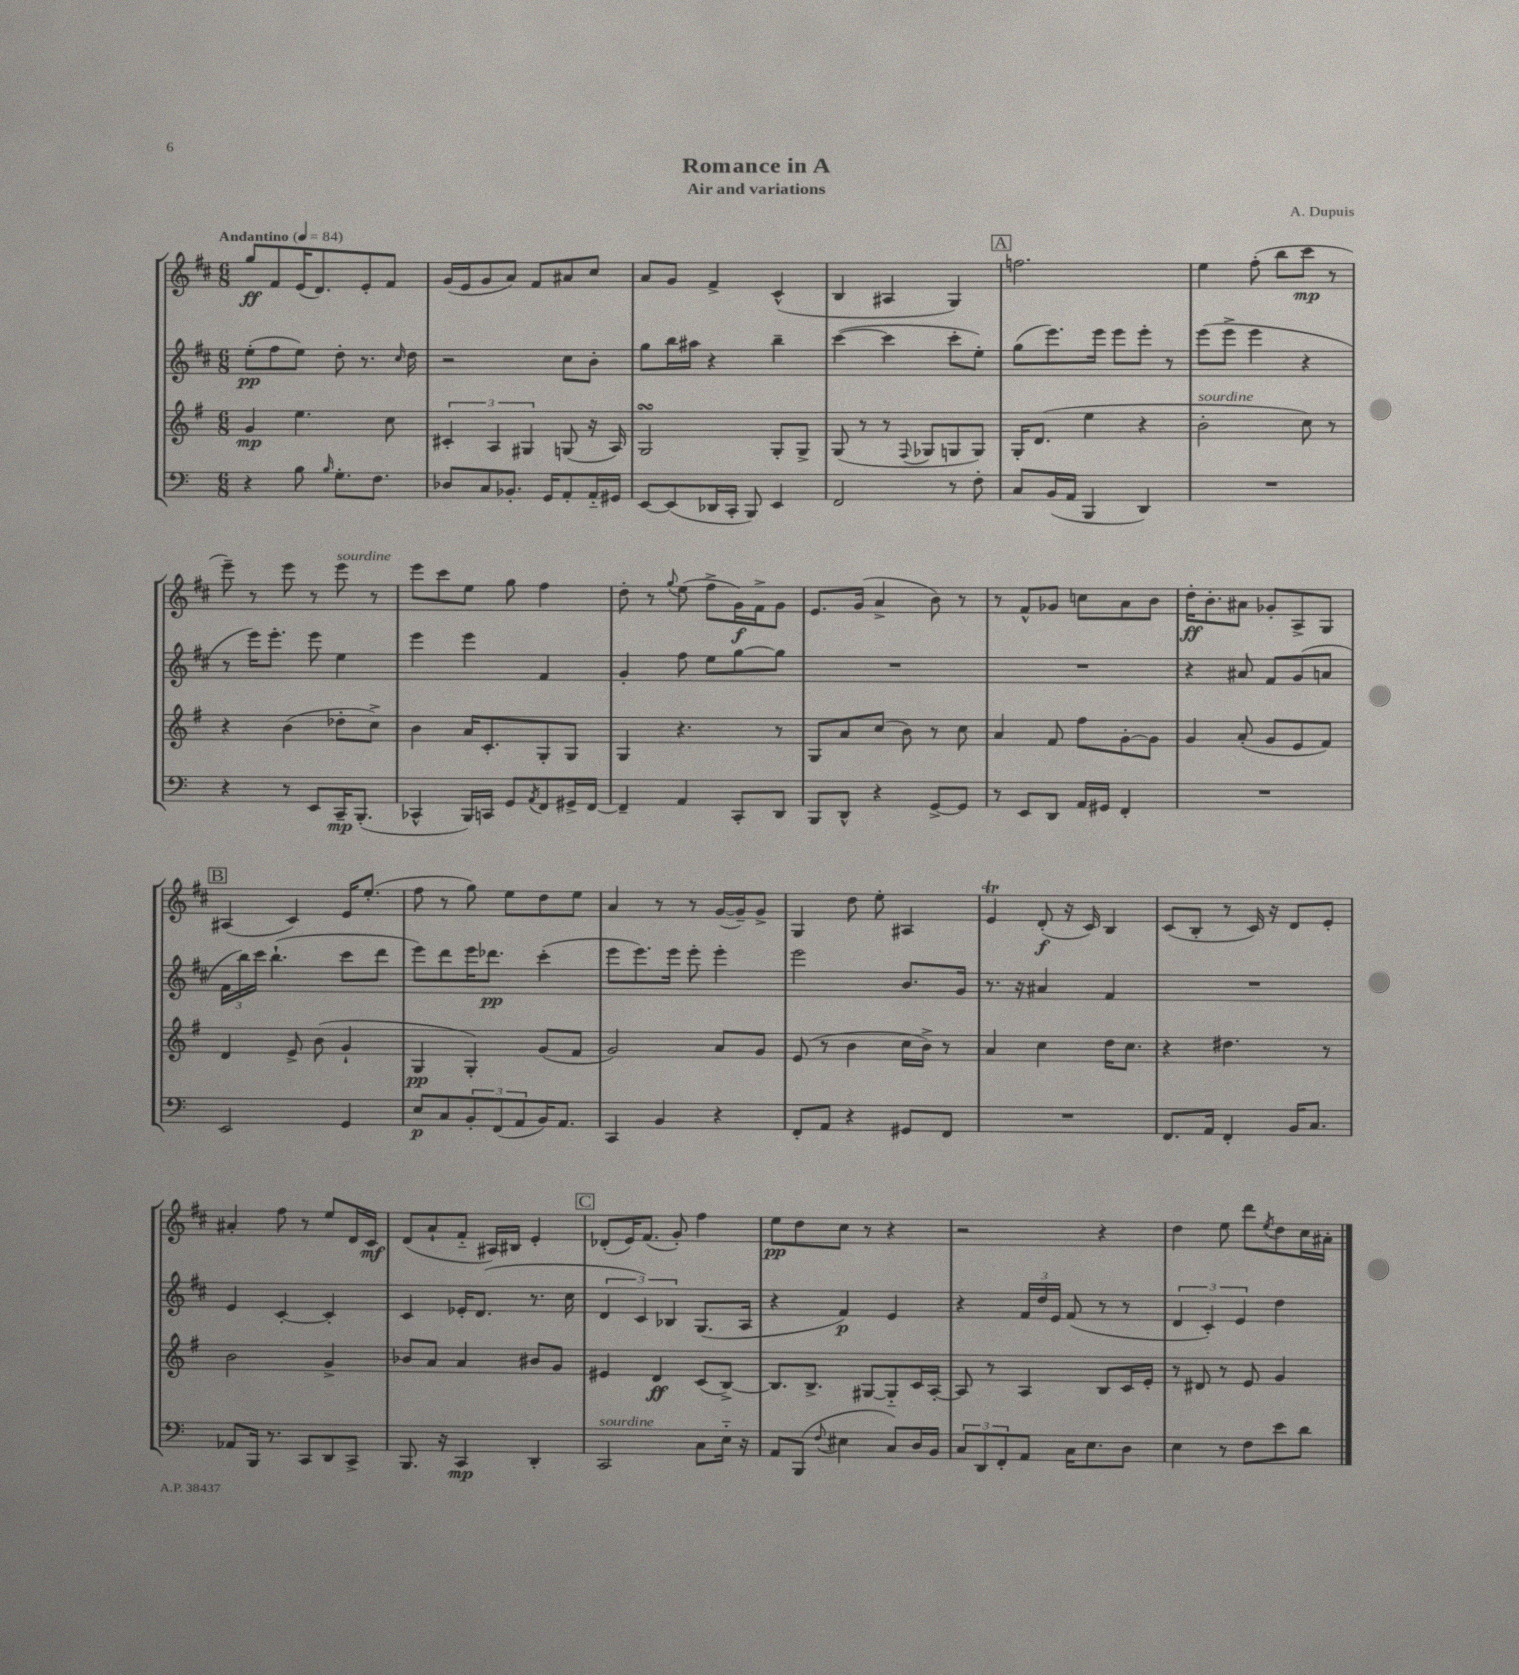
\header { title = "Romance in A" composer = "A. Dupuis" subtitle = "Air and variations" }
<<
\new StaffGroup <<
\new Staff = "s0" {
    \clef treble \key d \major \numericTimeSignature \time 6/8 \tempo "Andantino" 4 = 84
    g''8\ff fis'8 e'16( d'8.) e'8-. fis'8 |
    g'16( e'16 g'8 a'8) fis'8 ais'8 cis''8 |
    a'8 g'8 fis'4-> cis'4-^( |
    b4 ais4 g4) |
    \mark \markup { \box "A" } f''2. |
    e''4 fis''8-.( b''8 cis'''8\mp r8 |
    e'''8--) r8 e'''8 r8 e'''8^\markup { \italic "sourdine" } r8 |
    e'''8 cis'''8 e''8 g''8 fis''4 |
    d''8-. r8 \appoggiatura { g''8 } e''8( fis''8-> g'16\f) fis'16-> g'8 |
    e'8. g'16( a'4-> b'8) r8 |
    r8 fis'8-^ ges'8 c''8 a'8 b'8 |
    d''16-.\ff b'8.-. ais'8 ges'8-. a8-> g8 |
    \mark \markup { \box "B" } ais4( cis'4) e'16 e''8.-.( |
    fis''8 r8 g''8) e''8 d''8 e''8 |
    a'4 r8 r8 g'16~( g'16--) g'8-> |
    g4 d''8 e''8-. ais4 |
    e'4\trill d'8-.\f( r16 cis'16) b4 |
    cis'8( b8-. r8 cis'16) r16 d'8 e'8-. |
    ais'4-. fis''8 r8 e''8 d'16 cis'16\mf |
    d'8( a'8-! fis'8-_ ais16) bis16 e'4-. |
    \mark \markup { \box "C" } des'8-.( e'16) fis'8.( g'8-.) fis''4 |
    e''8\pp d''8 cis''8 r8 r4 |
    r2 r4 |
    d''4 e''8 d'''8 \acciaccatura { e''8 } d''8 cis''16 ais'16-. \bar "|." |
}
\new Staff = "s1" {
    \clef treble \key d \major \numericTimeSignature \time 6/8
    e''8-.\pp( fis''8 e''8) d''8-. r8. \grace { cis''16 } d''16 |
    r2 cis''8 b'8-. |
    g''8 b''16 ais''16 r4 b''4-- |
    cis'''4~( cis'''4 cis'''8-. e''8-.) |
    \mark \markup { \box "A" } g''8( e'''8.) e'''16 e'''8 e'''8-. r8 |
    e'''8( e'''8-> e'''4 r4 |
    r8 e'''16) e'''8.-. e'''8 e''4 |
    e'''4 e'''4 fis'4 |
    g'4-. fis''8 e''8 g''8~ g''8 |
    R2. |
    R2. |
    r4 ais'8 fis'8 g'8( a'8 |
    \mark \markup { \box "B" } \tuplet 3/2 { fis'16 b''16) cis'''16 } b''4.-!( cis'''8 d'''8 |
    e'''8) d'''8 e'''16 des'''8.\pp cis'''4-.( |
    e'''8 e'''8.) e'''16 e'''8-. e'''4-. |
    e'''2 b'8. g'16 |
    r8. r16 ais'4 fis'4 |
    R2. |
    e'4 cis'4~-. cis'4-. |
    cis'4 ees'16-. d'8.( r8. cis''16 |
    \mark \markup { \box "C" } \tuplet 3/2 { d'4 cis'4) bes4 } g8.( a16 |
    r4 fis'4\p) e'4 |
    r4 \tuplet 3/2 { fis'16 d''16 e'16 } fis'8( r8 r8 |
    \tuplet 3/2 { d'4 cis'4-.) e'4 } d''4 \bar "|." |
}
\new Staff = "s2" {
    \clef treble \key g \major \numericTimeSignature \time 6/8
    g'4\mp e''4. c''8 |
    \tuplet 3/2 { cis'4-. a4 gis4 } g8( r16 a16) |
    g2\turn g8-. g8-> |
    g8( r8 r8 \appoggiatura { fis8 } ges8 g8 g8) |
    \mark \markup { \box "A" } g16-. d'8.( e''4 r4 |
    b'2-.^\markup { \italic "sourdine" } c''8) r8 |
    r4 b'4( des''8-. c''8->) |
    b'4 a'16 c'8.-. g8-. g8 |
    g4 r4. r8 |
    g8 a'8 c''8( b'8) r8 c''8 |
    a'4 fis'8 fis''8 g'8~-. g'8 |
    g'4 a'8-.( g'8 e'8 fis'8) |
    \mark \markup { \box "B" } d'4 e'8-> b'8( g'4-! |
    g4\pp g4-.) g'8( fis'8 |
    g'2) a'8 g'8 |
    e'8( r8 b'4 c''16 b'16->) r8 |
    a'4 c''4 d''16 c''8. |
    r4 dis''4. r8 |
    b'2 g'4-> |
    bes'8 a'8 a'4 bis'8 g'8 |
    \mark \markup { \box "C" } eis'4 d'4\ff c'8( b8~->) |
    b8. b8.-> gis8~ gis8-_ c'16 a16~-. |
    a8 r8 a4 b8 c'16 e'16-. |
    r8 dis'8 r8 e'8 g'4 \bar "|." |
}
\new Staff = "s3" {
    \clef bass \key c \major \numericTimeSignature \time 6/8
    r4 b8 \grace { b16 } g8.-. f8. |
    des8 c8 bes,8.-. g,16 a,8-. a,16-_ gis,16 |
    e,8~ e,8( des,16 c,16-. b,,8) e,4 |
    f,2 r8 f8-. |
    \mark \markup { \box "A" } c8 b,16( a,16 b,,4 d,4) |
    R2. |
    r4 r8 e,8 c,16--\mp b,,8.-.( |
    ces,4-^ b,,16) c,16 g,8 \acciaccatura { a,8 } f,8 gis,16-> f,16~ |
    f,4-- a,4 c,8-. d,8 |
    b,,8 d,8-^ r4 g,8~-> g,8 |
    r8 e,8 d,8 a,16 gis,16 f,4-. |
    R2. |
    \mark \markup { \box "B" } e,2 g,4 |
    e8\p c8 \tuplet 3/2 { b,8-. f,8( a,8 } b,16) a,8. |
    c,4 b,4 r4 |
    f,8-. a,8 r4 gis,8 f,8 |
    R2. |
    f,8. a,16 f,4-. b,16 c8. |
    aes,8 b,,16 r8. c,8 d,8 c,8-> |
    b,,8. r16 c,4\mp d,4-. |
    \mark \markup { \box "C" } c,2^\markup { \italic "sourdine" } c8 e16-_ r16 |
    a,8 b,,8( \appoggiatura { f8 } eis4 c8) d16 b,16 |
    \tuplet 3/2 { c8 d,8 f,8-. } a,8 c16 e8. d8 |
    e4 r8 f8 e'8 d'8 \bar "|." |
}
>>
>>
\layout { \context { \Score \remove "Bar_number_engraver" } }
